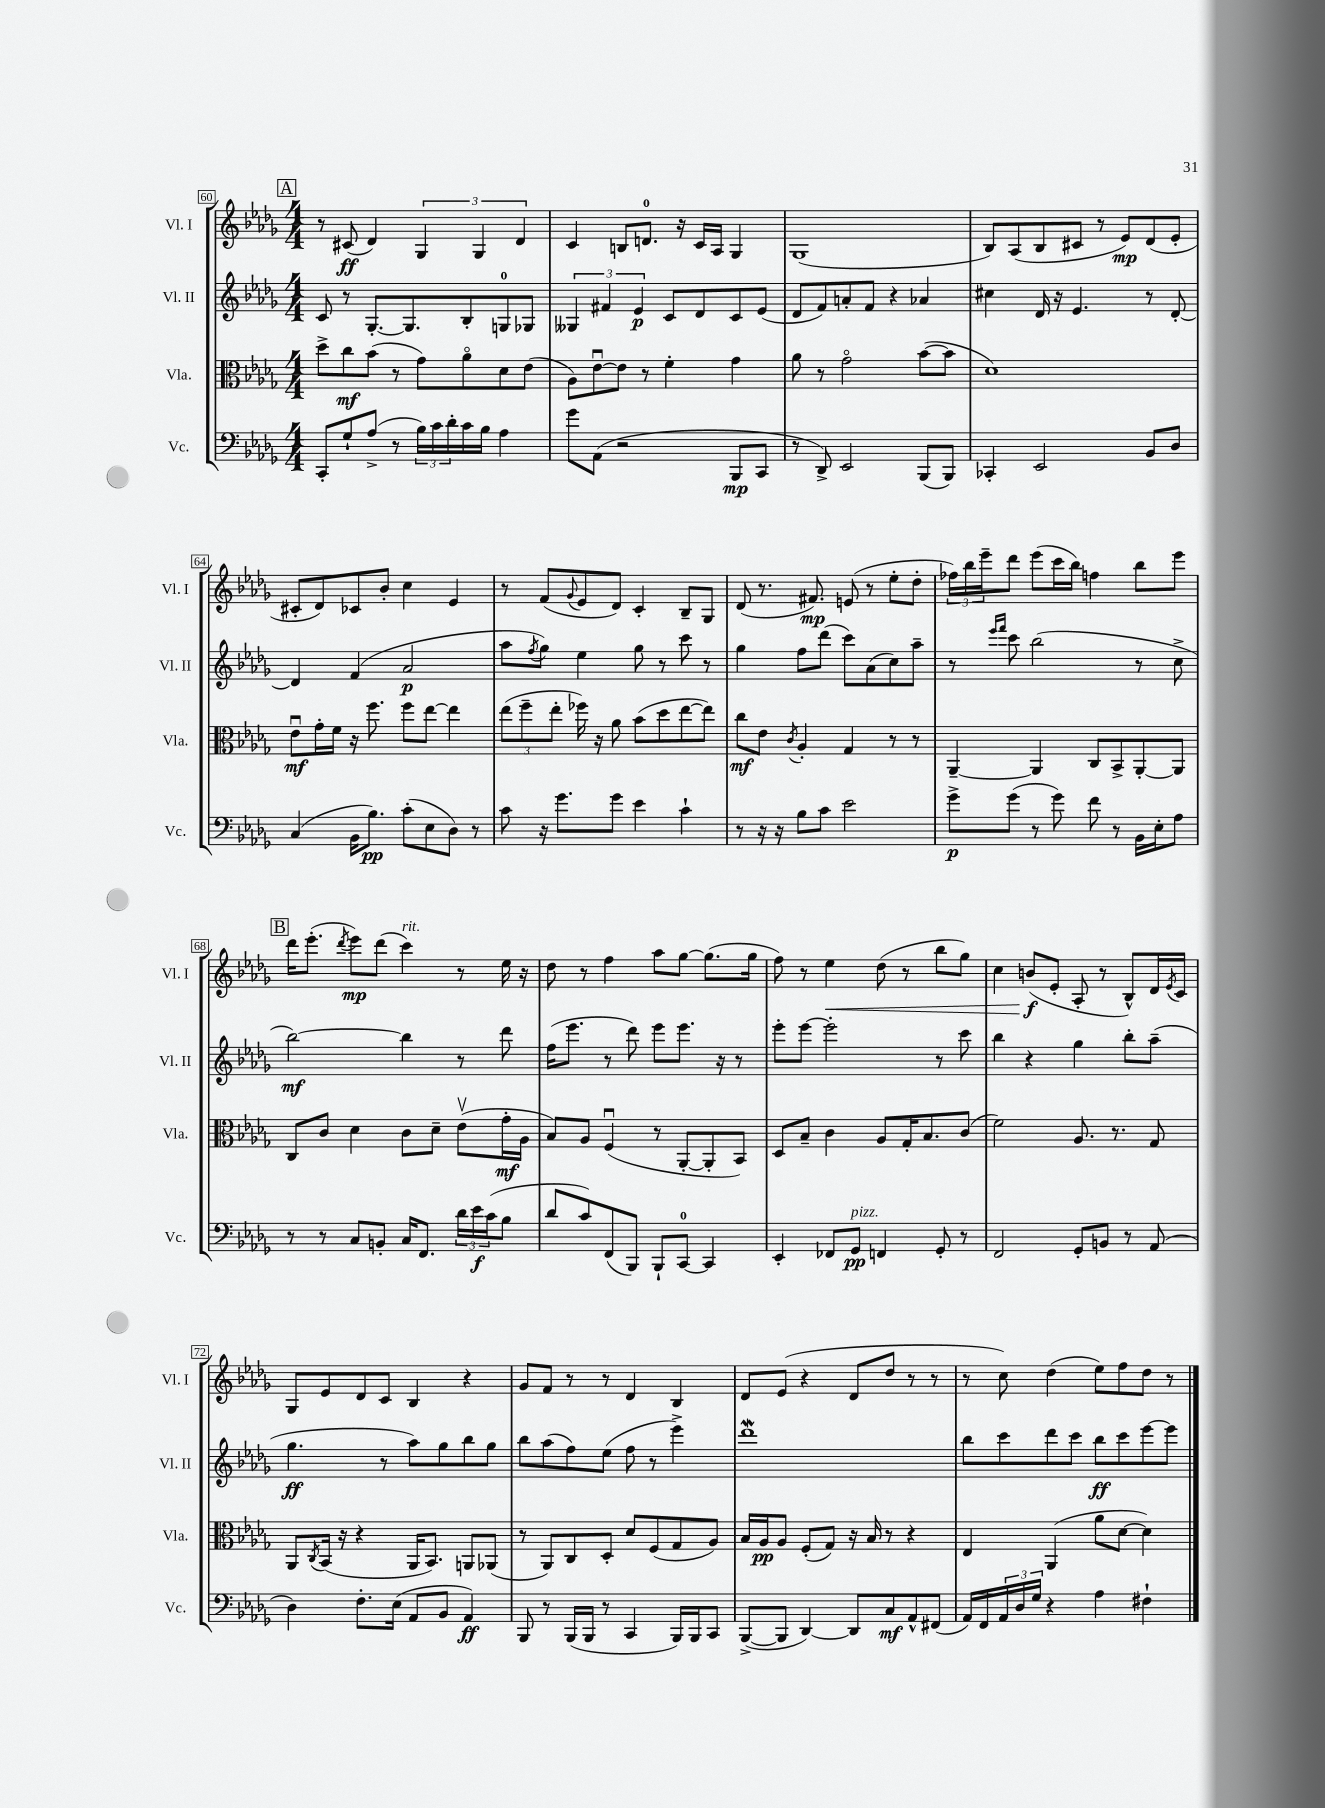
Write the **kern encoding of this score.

**kern	**dynam	**kern	**dynam	**kern	**dynam	**kern	**dynam
*part4	*part4	*part3	*part3	*part2	*part2	*part1	*part1
*staff4	*staff4	*staff3	*staff3	*staff2	*staff2	*staff1	*staff1
*I"Vc.	*	*I"Vla.	*	*I"Vl. II	*	*I"Vl. I	*
*I'Vc.	*	*I'Vla.	*	*I'Vl. II	*	*I'Vl. I	*
*clefF4	*	*clefC3	*	*clefG2	*	*clefG2	*
*k[b-e-a-d-g-]	*	*k[b-e-a-d-g-]	*	*k[b-e-a-d-g-]	*	*k[b-e-a-d-g-]	*
*M4/4	*	*M4/4	*	*M4/4	*	*M4/4	*
!!LO:REH:place=s1:t=A
=60	=60	=60	=60	=60	=60	=60	=60
8CC'/L	.	8dd-^\L	.	8c/	.	8r	.
8G-`/	.	8cc\	mf	8r	.	(8c#X/	ff
(8A-^/J	.	(8b-\J	.	[8.G-'/L	.	4d-/)	.
8r	.	8r	.	.	.	.	.
.	.	.	.	8.G-/]	.	.	.
24B-\LL)	.	8g-\L)	.	.	.	6G-/	.
24c\	.	.	.	.	.	.	.
24d-'\	.	.	.	.	.	.	.
16c\	.	8a-\	.	8B-'/	.	.	.
.	.	.	.	.	.	6G-/	.
16B-\JJ	.	.	.	.	.	.	.
4A-\	.	8d-\	.	8Gn/	.	.	.
.	.	.	.	.	.	6d-/	.
.	.	(8e-\J	.	8G-X/J	.	.	.
=61	=61	=61	=61	=61	=61	=61	=61
8g-\L	.	8A-\L)	.	6G--X/	.	4c/	.
(8AA-\J	.	[8e-u\	.	.	.	.	.
.	.	.	.	6f#X/	.	.	.
2r	.	8e-\J]	.	.	.	8Bn/L	.
.	.	.	.	6e-/	p	.	.
.	.	8r	.	.	.	8.dn/J	.
.	.	4f'\	.	8c/L	.	.	.
.	.	.	.	.	.	16r	.
.	.	.	.	8d-/	.	16c/LL	.
.	.	.	.	.	.	16A-/JJ	.
8BBB-/L	mp	4g-\	.	8c/	.	4G-/	.
8CC/J	.	.	.	(8e-/J	.	.	.
=62	=62	=62	=62	=62	=62	=62	=62
8r	.	8a-\	.	8d-/L	.	(1G-	.
8DD-^/)	.	8r	.	8f/)	.	.	.
2EE-/	.	2g-\	.	8an'/	.	.	.
.	.	.	.	8f/J	.	.	.
.	.	.	.	4r	.	.	.
(8BBB-/L	.	([8b-\L	.	4a-X/	.	.	.
8BBB-/J)	.	8b-\J]	.	.	.	.	.
=63	=63	=63	=63	=63	=63	=63	=63
4CC-X'/	.	1d-)	.	4cc#X\	.	8B-/L)	.
.	.	.	.	.	.	(8A-/	.
2EE-/	.	.	.	16d-/	.	8B-/	.
.	.	.	.	16r	.	.	.
.	.	.	.	4.e-/	.	8c#X/J	.
.	.	.	.	.	.	8r	.
.	.	.	.	.	.	8e-/L)	mp
8BB-/L	.	.	.	8r	.	(8d-/	.
8D-/J	.	.	.	[8d-'/	.	8e-'/J	.
!!LO:LB:g=z
=64	=64	=64	=64	=64	=64	=64	=64
(4C/	.	8e-u\L	mf	4d-/]	.	8c#X'/L	.
.	.	16g-'\L	.	.	.	8d-/)	.
.	.	16f\JJ	.	.	.	.	.
16BB-\KL	.	16r	.	(4f/	.	8c-X/	.
8.B-\J)	pp	8.ff\	.	.	.	.	.
.	.	.	.	.	.	8b-'/J	.
(8c'\L	.	8ff\L	.	2a-/	p	4cc\	.
8E-\	.	[8ee-\J	.	.	.	.	.
8D-\J)	.	4ee-\]	.	.	.	4e-/	.
8r	.	.	.	.	.	.	.
=65	=65	=65	=65	=65	=65	=65	=65
8c\	.	(12ee-\L	.	8aa-\L	.	8r	.
.	.	12ff~\	.	.	.	.	.
.	.	.	.	8qff/	.	.	.
16r	.	.	.	8gg-\J)	.	(8f/L	.
.	.	12ee-'\J	.	.	.	.	.
8.g-\L	.	.	.	.	.	.	.
.	.	.	.	.	.	8qqg-/	.
.	.	16ff-X\)	.	4ee-\	.	8e-/	.
.	.	16r	.	.	.	.	.
8g-\J	.	8a-\	.	.	.	8d-/J)	.
4e-\	.	(8b-\L	.	8gg-\	.	4c'/	.
.	.	8dd-\	.	8r	.	.	.
4c`\	.	[8ee-\	.	8ccc\	.	8B-~/L	.
.	.	8ee-\J])	.	8r	.	8G-/J	.
=66	=66	=66	=66	=66	=66	=66	=66
8r	.	8cc\L	mf	4gg-\	.	(8d-/	.
16r	.	8e-\J	.	.	.	8.r	.
16r	.	.	.	.	.	.	.
.	.	8qc/	.	.	.	.	.
8B-\L	.	4A-'/	.	8ff\L	.	.	.
.	.	.	.	.	.	8.f#X/)	mp
8c\J	.	.	.	(8ddd-\J	.	.	.
2e-\	.	4G-/	.	8ccc\L)	.	(8en/	.
.	.	.	.	(8a-\	.	8r	.
.	.	8r	.	8cc\)	.	8ee-'\L	.
.	.	8r	.	8aa-~\J	.	8dd-'\J	.
=67	=67	=67	=67	=67	=67	=67	=67
8g-^\L	p	[4AA-~/	.	8r	.	24ff-X\LL)	.
.	.	.	.	.	.	24bb-\	.
.	.	.	.	.	.	24eee-~\J	.
.	.	.	.	16qqeee-/LL	.	.	.
.	.	.	.	16qqfff/JJ	.	.	.
(8g-\J	.	.	.	8ccc\	.	8ddd-\J	.
8r	.	4AA-/]	.	(2bb-\	.	(8eee-\L	.
8g-\)	.	.	.	.	.	16ccc\L	.
.	.	.	.	.	.	16bb-\JJ)	.
8f\	.	8C/L	.	.	.	4ffn\	.
8r	.	8BB-^/	.	.	.	.	.
16BB-\LL	.	[8AA-'/	.	8r	.	8bb-\L	.
16E-'\J	.	.	.	.	.	.	.
8A-\J	.	8AA-/J]	.	8cc^\	.	8eee-\J	.
!!LO:LB:g=z
!!LO:REH:place=s1:t=B
=68	=68	=68	=68	=68	=68	=68	=68
8r	.	8C/L	.	[2bb-\)	mf	16ddd-\KL	.
.	.	.	.	.	.	(8.eee-'\J	.
8r	.	8c/J	.	.	.	.	.
.	.	.	.	.	.	8qddd-/	.
8C/L	.	4d-\	.	.	.	8eee-\L)	mp
8BBn'/J	.	.	.	.	.	(8ddd-\J	.
!	!	!	!	!	!	!LO:TX:a:i:t=rit.	!
16C/KL	.	8c\L	.	4bb-\]	.	4ccc\)	.
8.FF/J	.	.	.	.	.	.	.
.	.	8d-~\J	.	.	.	.	.
24d-\LL	.	(8e-v\L	.	8r	.	8r	.
24e-\	f	.	.	.	.	.	.
(24c\J	.	.	.	.	.	.	.
8B-\J	.	16g-'\L	mf	8ddd-\	.	16ee-\	.
.	.	16A-\JJ	.	.	.	16r	.
=69	=69	=69	=69	=69	=69	=69	=69
8d-/L	.	8B-/L)	.	(16ff\KL	.	8dd-\	.
.	.	.	.	8.eee-\J	.	.	.
8c/)	.	8A-/J	.	.	.	8r	.
(8FF/	.	(4Fu/	.	8r	.	4ff\	.
8BBB-/J)	.	.	.	8ddd-\)	.	.	.
8BBB-`/L	.	8r	.	8eee-\L	.	8aa-\L	.
[8CC/J	.	[8AA-'/L	.	8.eee-\J	.	[8gg-\J	.
4CC/]	.	8AA-'/]	.	.	.	(8.gg-\L]	.
.	.	.	.	16r	.	.	.
.	.	8BB-/J)	.	8r	.	.	.
.	.	.	.	.	.	16gg-\Jk	.
=70	=70	=70	=70	=70	=70	=70	=70
4EE-'/	.	8D-/L	.	8eee-'\L	.	8ff\)	.
.	.	8B-~/J	.	[8eee-\J	.	8r	.
!	!	!	!	!	!	!	!LO:HP:b
8FF-X/L	.	4c\	.	2eee-'\]	.	4ee-\	<
!LO:TX:a:i:t=pizz.	!	!	!	!	!	!	!
8GG-/J	pp	.	.	.	.	.	.
4FFn/	.	8A-/L	.	.	.	(8dd-\	.
.	.	16G-'/K	.	.	.	8r	.
.	.	8.B-/	.	.	.	.	.
8GG-'/	.	.	.	8r	.	8bb-\L	.
8r	.	(8c/J	.	8ccc\	.	8gg-\J)	.
=71	=71	=71	=71	=71	=71	=71	=71
2FF/	.	2f\)	.	4bb-\	.	4cc\	.
.	.	.	.	4r	.	(8bn/L	f
.	.	.	.	.	.	8e-'/J	[
8GG-'/L	.	8.A-/	.	4gg-\	.	8A-'/	.
8BBn/J	.	.	.	.	.	8r	.
.	.	8.r	.	.	.	.	.
8r	.	.	.	8bb-'\L	.	8B-^^/L)	.
(8AA-/	.	8G-/	.	(8aa-~\J	.	16d-/L	.
.	.	.	.	.	.	8qe-/	.
.	.	.	.	.	.	16c/JJ	.
!!LO:LB:g=z
=72	=72	=72	=72	=72	=72	=72	=72
4D-\)	.	8AA-/L	.	4.gg-\	ff	8G-/L	.
.	.	8qC/	.	.	.	.	.
.	.	(16BB-/Jk	.	.	.	8e-/	.
.	.	16r	.	.	.	.	.
8.F'\L	.	4r	.	.	.	8d-/	.
.	.	.	.	8r	.	8c/J	.
(16E-\Jk	.	.	.	.	.	.	.
8AA-/L	.	16AA-/KL	.	8aa-\L)	.	4B-/	.
.	.	8.BB-/J)	.	.	.	.	.
8BB-/J	.	.	.	8gg-\	.	.	.
4AA-/)	ff	8AAn/L	.	8bb-\	.	4r	.
.	.	(8AA-X/J	.	8gg-\J	.	.	.
=73	=73	=73	=73	=73	=73	=73	=73
8BBB-/	.	8r	.	8bb-\L	.	8g-/L	.
8r	.	8AA-/L)	.	(8aa-\	.	8f/J	.
(16BBB-/LL	.	8C/	.	8ff\)	.	8r	.
16BBB-/JJ	.	.	.	.	.	.	.
8r	.	8D-'/J	.	(8ee-\J	.	8r	.
4CC/	.	8d-/L	.	8ff\	.	4d-/	.
.	.	(8F/	.	8r	.	.	.
16BBB-/LL)	.	8G-/	.	4eee-^\)	.	4B-/	.
16BBB-/J	.	.	.	.	.	.	.
8CC/J	.	8A-/J)	.	.	.	.	.
=74	=74	=74	=74	=74	=74	=74	=74
([8BBB-^/L	.	16B-/LL	.	1ddd-w	.	8d-/L	.
.	.	16A-/J	pp	.	.	.	.
8BBB-/J]	.	8A-/J	.	.	.	(8e-/J	.
[4DD-/)	.	(8F'/L	.	.	.	4r	.
.	.	8G-/J)	.	.	.	.	.
8DD-/L]	.	16r	.	.	.	8d-/L	.
.	.	16B-/	.	.	.	.	.
8C/	mf	8r	.	.	.	8dd-/J	.
8AA-^^/	.	4r	.	.	.	8r	.
(8FF#X/J	.	.	.	.	.	8r	.
=75	=75	=75	=75	=75	=75	=75	=75
16AA-/LL)	.	4E-/	.	8bb-\L	.	8r	.
16FF/	.	.	.	.	.	.	.
24AA-/	.	.	.	8ccc\	.	8cc\)	.
24D-/	.	.	.	.	.	.	.
24G-/JJ	.	.	.	.	.	.	.
4r	.	(4AA-/	.	8ddd-\	.	(4dd-\	.
.	.	.	.	8ccc\J	.	.	.
4A-\	.	8a-\L	.	8bb-\L	ff	8ee-\L)	.
.	.	[8d-\J	.	8ccc\	.	8ff\	.
4F#X`\	.	4d-\])	.	[8eee-\	.	8dd-\J	.
.	.	.	.	8eee-\J]	.	8r	.
==	==	==	==	==	==	==	==
*-	*-	*-	*-	*-	*-	*-	*-
